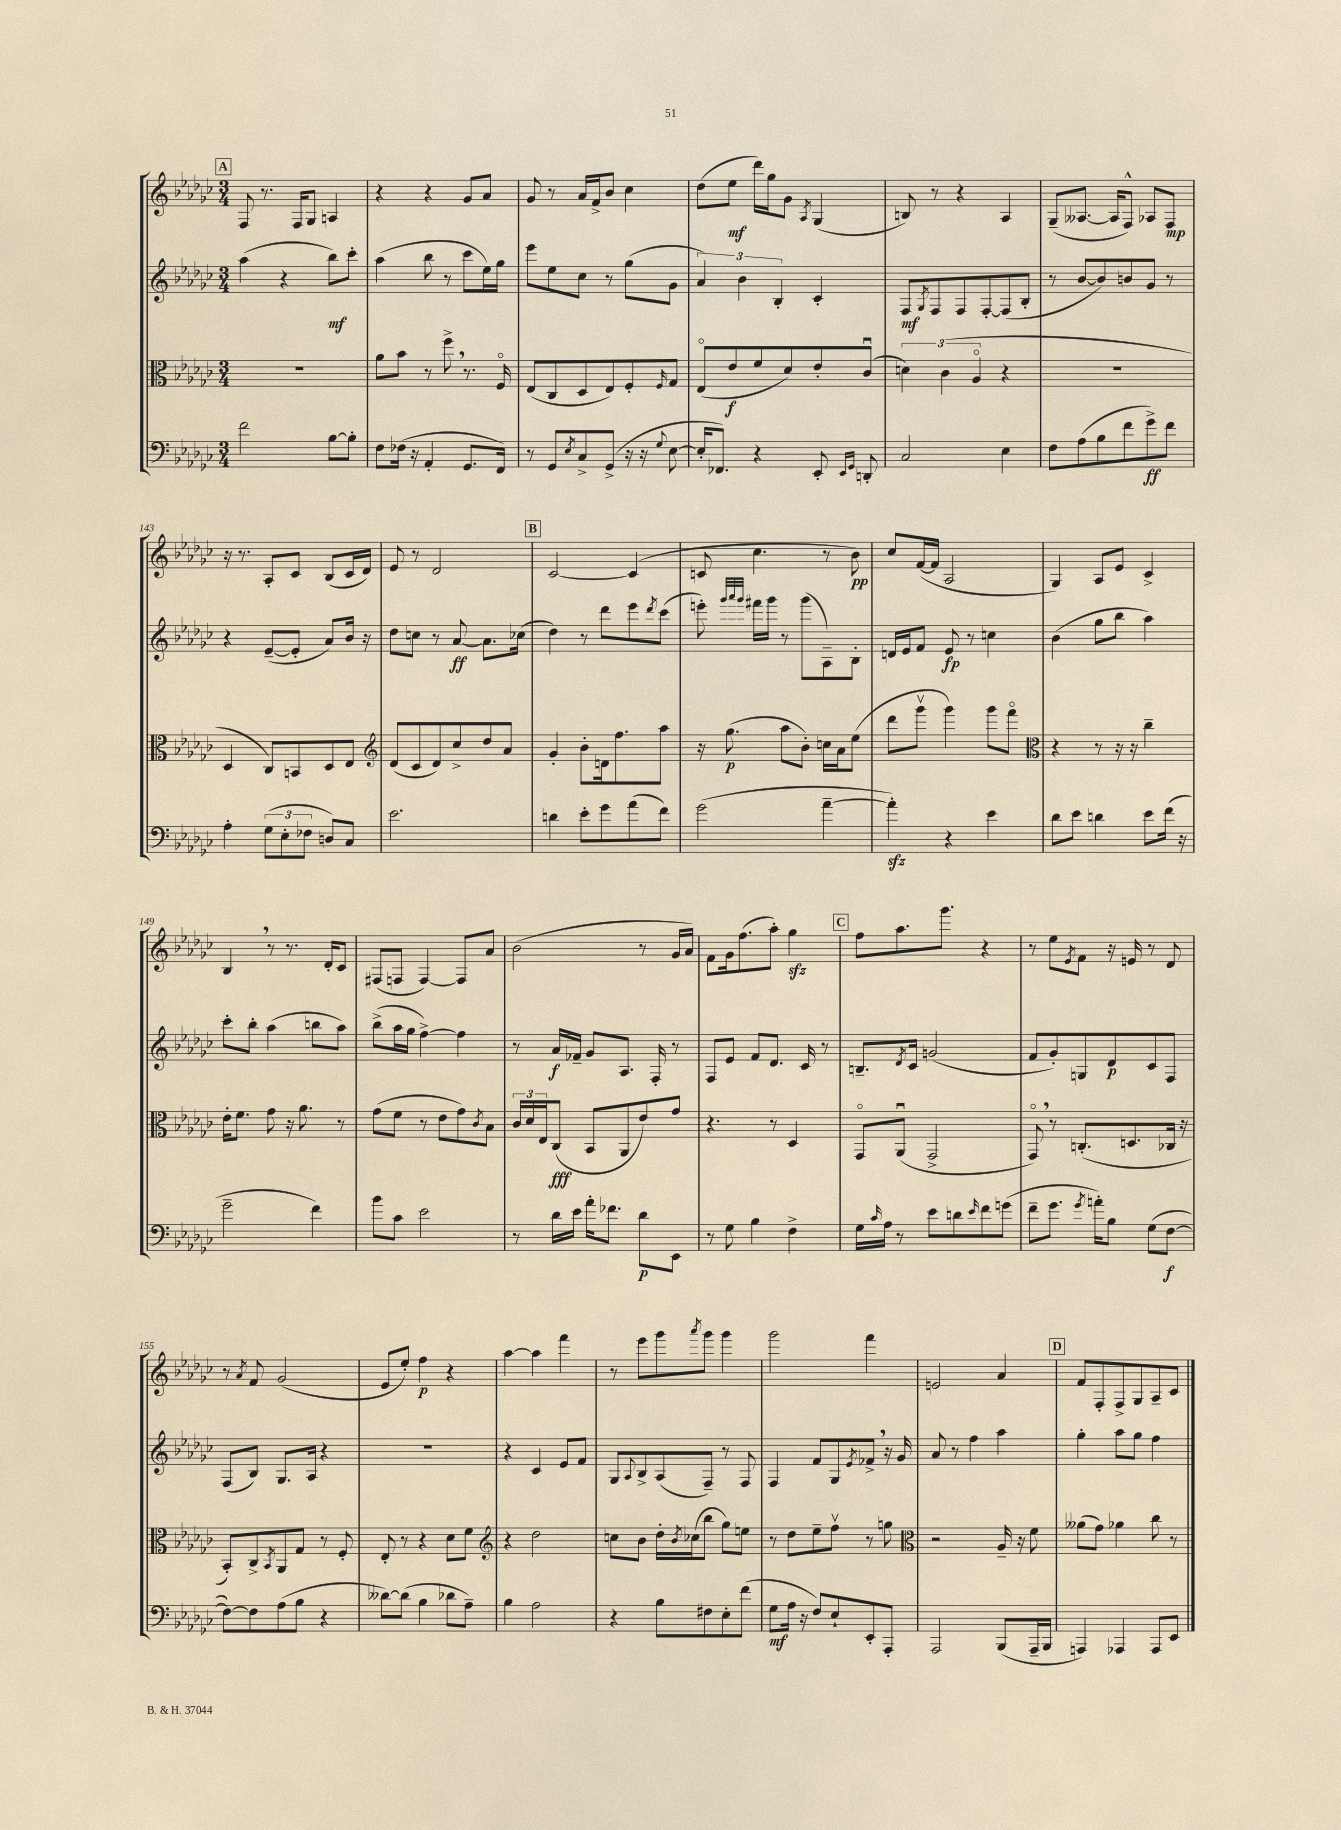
<<
\new StaffGroup <<
\new Staff = "s0" {
    \clef treble \key ges \major \numericTimeSignature \time 3/4
    \mark \markup { \box "A" } f8 r8. f16 ges8 a4 |
    r4 r4 ges'8 aes'8 |
    ges'8 r8 aes'16 f'16-> bes'8 ces''4 |
    des''8( ees''8\mf des'''16) ges''16 ges'8 \acciaccatura { aes8 } ges4( |
    b8) r8 r4 aes4 |
    ges8--( aeses8.~ aeses16 f8-^) aes8 f8\mp |
    r16 r8. aes8-. ces'8 bes8( ces'16 des'16) |
    ees'8 r8 des'2 |
    \mark \markup { \box "B" } ces'2~ ces'4( |
    c'8 ces''4. r8 bes'8\pp) |
    ces''8 f'16~( f'16 aes2 |
    ges4) aes8 ees'8 ces'4-> |
    bes4 \breathe r8 r8. des'16-. ces'8 |
    fis8( f8 f4~) f8 aes'8 |
    bes'2( r8 ges'16 aes'16) |
    f'8 ges'16 f''8.( aes''8-.) ges''4\sfz |
    \mark \markup { \box "C" } f''8 aes''8. ges'''8. r4 |
    r8 ees''8 \acciaccatura { ees'8 } f'8 r16 e'16 r8 des'8 |
    r8 \acciaccatura { aes'8 } f'8 ges'2( |
    ees'8 ees''8-.) f''4\p r4 |
    aes''4~ aes''4 f'''4 |
    r8 ees'''8 ges'''8 \acciaccatura { aes'''8 } ges'''8 ges'''4 |
    ges'''2 f'''4 |
    e'2 aes'4 |
    \mark \markup { \box "D" } f'8 f8-. f8-> ges8 aes8-- ces'8 \bar "|." |
}
\new Staff = "s1" {
    \clef treble \key ges \major \numericTimeSignature \time 3/4
    \mark \markup { \box "A" } aes''4( r4 bes''8\mf) ces'''8-. |
    aes''4( bes''8 r8 ces'''8 ees''16) ges''16 |
    ees'''8 ees''8 ces''8 r8 ges''8( ges'8 |
    \tuplet 3/2 { aes'4) bes'4 bes4-. } ces'4-. |
    f8\mf \acciaccatura { ges8 } f8 f8 f8~-. f8( bes8-. |
    r8 bes'8~ bes'8) b'8 ges'8 r8 |
    r4 ees'8~--( ees'8-. aes'8) bes'16 r16 |
    des''8 c''8 r8 aes'8~\ff aes'8. ces''16( |
    \mark \markup { \box "B" } des''4) r8 des'''8 ees'''8 \acciaccatura { des'''8 } ces'''8( |
    e'''8-.) \grace { ges'''32 aes'''32 ges'''32 } fis'''16 ges'''16 r8 ges'''8( aes8--) bes8-. |
    d'16 ees'16 f'8 ees'8\fp r8 c''4 |
    bes'4( ges''8 bes''8 aes''4) |
    ces'''8-. bes''8-. aes''4( b''8 aes''8) |
    bes''8->( aes''16 ges''16 f''4~->) f''4 |
    r8 aes'16\f fes'16-- ges'8 aes8. f16-. r8 |
    f8 ees'8 f'8 des'8. ces'16 r8 |
    \mark \markup { \box "C" } b8.-- \acciaccatura { des'8 } ces'16 g'2( |
    f'8 ges'8-.) g8 des'8\p ces'8 f8 |
    f8( bes8) ges8. aes16 r4 |
    R2. |
    r4 ces'4 ees'8 f'8 |
    ges8 \appoggiatura { aes8 } bes8-> aes8( f8--) r8 f8 |
    f4 f'8 ges8 \acciaccatura { ees'8 } fes'8-> \breathe r16 ges'16 |
    aes'8 r8 f''4 aes''4 |
    \mark \markup { \box "D" } ges''4-. aes''8 ges''8 f''4 \bar "|." |
}
\new Staff = "s2" {
    \clef alto \key ges \major \numericTimeSignature \time 3/4
    \mark \markup { \box "A" } R2. |
    aes'8 bes'8 r8 f''8-> \breathe r8. f16\flageolet |
    ees8( ces8 des8 ees8) f8-. \grace { f16 } ges8 |
    ees8\flageolet( ees'8\f f'8 des'8) ees'8-. ces'8\downbow( |
    \tuplet 3/2 { d'4) ces'4( aes4\flageolet } r4 |
    R2. |
    des4 ces8) b,8 des8 ees8 |
    \clef treble des'8( ces'8 des'8) ces''8-> des''8 aes'8 |
    \mark \markup { \box "B" } ges'4-. bes'8-. d'16 f''8. aes''8 |
    r16 ges''8.\p( aes''8 bes'8-.) c''16 aes'16 ees''8( |
    des'''8 ges'''8\upbow ges'''4) ges'''8 f'''8\flageolet |
    \clef alto r4 r8 r16 r16 ces''4-- |
    ees'16-. f'8. ges'8 r16 aes'8. r8 |
    ges'8( f'8 r8 ees'8 ges'8) \acciaccatura { ces'8 } bes8 |
    \tuplet 3/2 { ces'16 des'16 ees16 } ces8\fff( bes,8 aes,8 ees'8) ges'8 |
    r4. r8 des4 |
    \mark \markup { \box "C" } ges,8\flageolet aes,8\downbow( ges,2-> |
    ges,8\flageolet) \breathe r8 c8.-.( d8. ces16 r16 |
    bes,8-.) ces8-> \acciaccatura { bes,8 } aes,8 ges8 r8 f8-. |
    ees8-. r8 r4 des'8 f'8 |
    \clef treble r4 des''2 |
    c''8 bes'8 des''16-. \acciaccatura { bes'8 } ces''16( bes''8 ges''8) e''8 |
    r8 des''8 ees''8-- f''8\upbow r8 g''8 |
    \clef alto r2 aes16-- r16 f'8 |
    \mark \markup { \box "D" } aeses'8( ges'8) aes'4 ces''8 r8 \bar "|." |
}
\new Staff = "s3" {
    \clef bass \key ges \major \numericTimeSignature \time 3/4
    \mark \markup { \box "A" } f'2 bes8~ bes8-. |
    f8 fes16( r16 aes,4-. ges,8. f,16) |
    r8 ges,8 \acciaccatura { ees8 } ces8-> ges,8->( r16 r16 \appoggiatura { ges8 } ees8~ |
    ees16-. fes,8.) r4 ees,8-. \grace { ees,16 ges,16 } d,8-. |
    ces2 ees4 |
    f8 aes8( bes8 f'8 ges'8->\ff) f'8 |
    aes4-. \tuplet 3/2 { ges8( ees8-. fes8 } d8) ces8 |
    ees'2. |
    \mark \markup { \box "B" } d'4 ees'8-. ges'8 aes'8( f'8) |
    ges'2( aes'4~-- |
    aes'4-.\sfz) r4 ees'4 |
    des'8 ees'8 d'4 ees'8 f'16( r16 |
    ges'2-- f'4) |
    bes'8 ces'8 ees'2 |
    r8 des'16 ees'16 aes'16-. fes'8. des'8\p ees,8 |
    r8 ges8 bes4 f4-> |
    \mark \markup { \box "C" } ges16 \grace { ces'16 } aes16 r8 ees'8 d'8 \grace { ees'16 } f'8 g'8( |
    f'8-- ges'8. \acciaccatura { ges'8 } a'16-.) bes8 ges8( f8~\f |
    f8~) f8 aes8( bes8 r4 |
    deses'8~) deses'8( bes4 des'8 aes8--) |
    bes4 aes2 |
    r4 bes8 fis8 ees8-. f'8( |
    ges8\mf aes16 r16 f8) ees8-! ees,8-. aes,,8-. |
    aes,,2 bes,,8( aes,,16-- bes,,16 |
    \mark \markup { \box "D" } a,,4) aes,,4 aes,,8 ees,8 \bar "|." |
}
>>
>>
\layout { \context { \Score currentBarNumber = #137 } }
